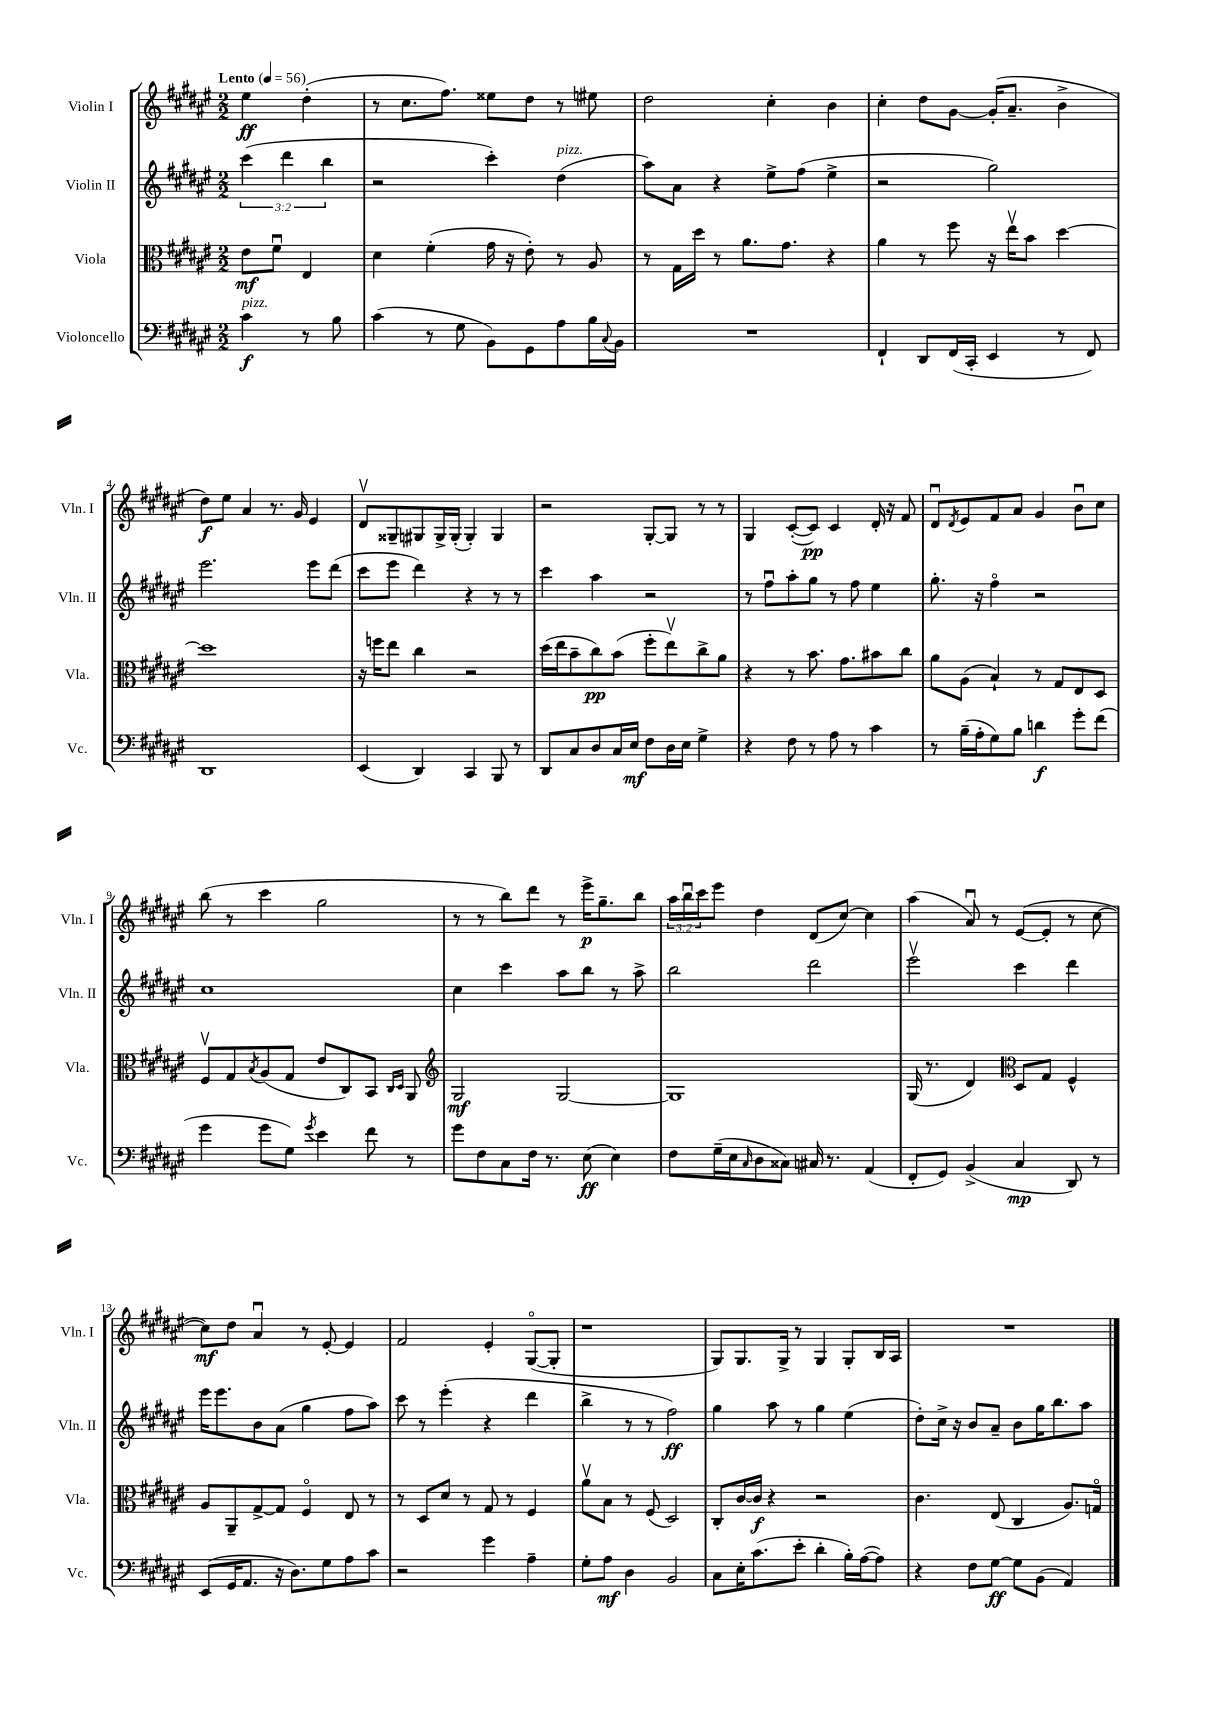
<<
\new StaffGroup <<
\new Staff = "s0" \with { instrumentName = "Violin I" shortInstrumentName = "Vln. I" } {
    \clef treble \key fis \major \numericTimeSignature \time 2/2 \override Staff.TupletNumber.text = #tuplet-number::calc-fraction-text \partial 2 \tempo "Lento" 4 = 56
    eis''4\ff dis''4-.( |
    r8 cis''8. fis''8.) eisis''8 dis''8 r8 eis''8 |
    dis''2 cis''4-. b'4 |
    cis''4-. dis''8 gis'8~ gis'16-.( ais'8.-- b'4-> |
    dis''8\f) eis''8 ais'4 r8. gis'16 eis'4 |
    dis'8\upbow gisis8-- gis8 gis16-> gis16-.( gis4-.) gis4 |
    r2 gis8~-. gis8 r8 r8 |
    gis4 cis'8~-.( cis'8\pp) cis'4 dis'16-. r16 fis'8 |
    dis'8\downbow \acciaccatura { dis'8 } eis'8 fis'8 ais'8 gis'4 b'8\downbow cis''8 |
    b''8( r8 cis'''4 gis''2 |
    r8 r8 b''8) dis'''8 r8 eis'''16->\p gis''8.-- b''8 |
    \tuplet 3/2 { ais''16 b''16\downbow cis'''16 } eis'''8 dis''4 dis'8( cis''8~) cis''4 |
    ais''4( ais'8\downbow) r8 eis'8~( eis'8-. r8 cis''8~ |
    cis''8\mf) dis''8 ais'4\downbow r8 eis'8~-. eis'4 |
    fis'2 eis'4-. gis8~\flageolet( gis8-. |
    r1 |
    gis8) gis8. gis16-> r8 gis4 gis8-. b16 ais16 |
    R1 \bar "|." |
}
\new Staff = "s1" \with { instrumentName = "Violin II" shortInstrumentName = "Vln. II" } {
    \clef treble \key fis \major \numericTimeSignature \time 2/2 \override Staff.TupletNumber.text = #tuplet-number::calc-fraction-text \partial 2
    \tuplet 3/2 { cis'''4( dis'''4 b''4 } |
    r2 cis'''4-.) dis''4^\markup { \italic "pizz." }( |
    ais''8) ais'8 r4 eis''8-> fis''8( eis''4-> |
    r2 gis''2) |
    eis'''2. eis'''8 dis'''8( |
    cis'''8 eis'''8 dis'''4) r4 r8 r8 |
    cis'''4 ais''4 r2 |
    r8 fis''8\downbow ais''8-. gis''8 r8 fis''8 eis''4 |
    gis''8.-. r16 fis''4\flageolet r2 |
    cis''1 |
    cis''4 cis'''4 ais''8 b''8 r8 ais''8-> |
    b''2 dis'''2 |
    eis'''2\upbow cis'''4 dis'''4 |
    eis'''16 eis'''8. b'8 ais'8( gis''4 fis''8 ais''8) |
    cis'''8 r8 eis'''4-.( r4 dis'''4 |
    b''4-> r8 r8 fis''2\ff) |
    gis''4 ais''8 r8 gis''4 eis''4( |
    dis''8-.) cis''16-> r16 b'8 ais'8-- b'8 gis''16 b''8. ais''8 \bar "|." |
}
\new Staff = "s2" \with { instrumentName = "Viola" shortInstrumentName = "Vla." } {
    \clef alto \key fis \major \numericTimeSignature \time 2/2 \partial 2
    eis'8\mf fis'8\downbow eis4 |
    dis'4 fis'4-.( gis'16 r16 eis'8-.) r8 ais8 |
    r8 gis16 dis''16 r8 ais'8. gis'8. r4 |
    ais'4 r8 fis''8 r16 eis''16\upbow b'8 dis''4~ |
    dis''1 |
    r16 f''16 eis''8 cis''4 r2 |
    dis''16( eis''16 b'8-- cis''8\pp) b'8( fis''8-. eis''8\upbow) cis''8-> ais'8 |
    r4 r8 b'8. gis'8. bis'8 cis''8 |
    ais'8 ais8( b4-!) r8 gis8 eis8 dis8 |
    fis8\upbow gis8 \acciaccatura { b8 } ais8( gis8 eis'8 cis8) b,8 \grace { cis16 dis16 } ais,8 |
    \clef treble gis2\mf gis2~ |
    gis1 |
    gis16( r8. dis'4) \clef alto dis8 gis8 fis4-^ |
    ais8 ais,8-- gis8~-> gis8 fis4\flageolet eis8 r8 |
    r8 dis8 dis'8 r8 gis8 r8 fis4 |
    ais'8\upbow b8 r8 fis8( dis2) |
    cis8-. cis'16~ cis'16\f r4 r2 |
    cis'4. eis8( cis4 ais8.) g16\flageolet \bar "|." |
}
\new Staff = "s3" \with { instrumentName = "Violoncello" shortInstrumentName = "Vc." } {
    \clef bass \key fis \major \numericTimeSignature \time 2/2 \partial 2
    cis'4\f^\markup { \italic "pizz." } r8 b8 |
    cis'4( r8 gis8 b,8) gis,8 ais8 b16 \appoggiatura { cis8 } b,16 |
    R1 |
    fis,4-! dis,8 fis,16( cis,16-. eis,4 r8 fis,8) |
    dis,1 |
    eis,4( dis,4) cis,4 b,,8 r8 |
    dis,8 cis8 dis8 cis16 eis16\mf fis8 dis16 eis16 gis4-> |
    r4 fis8 r8 ais8 r8 cis'4 |
    r8 b16--( ais16-. gis8) b8 d'4\f gis'8-. fis'8( |
    gis'4 gis'8 gis8) \acciaccatura { gis'8 } eis'4 fis'8 r8 |
    gis'8 fis8 cis8 fis16 r8. eis8\ff( eis4) |
    fis8 gis16--( eis16 \grace { cis16 } dis8 cisis8) cis16 r8. ais,4( |
    fis,8-. gis,8) b,4->( cis4\mp dis,8) r8 |
    eis,8( gis,16 ais,8. r16 dis8.) gis8 ais8 cis'8 |
    r2 gis'4 ais4-- |
    gis8-. ais8\mf dis4 b,2 |
    cis8 eis16-. cis'8.( eis'8-. dis'4-. b16-.) ais16~( ais8) |
    r4 fis8 gis8~\ff gis8 b,8( ais,4) \bar "|." |
}
>>
>>
